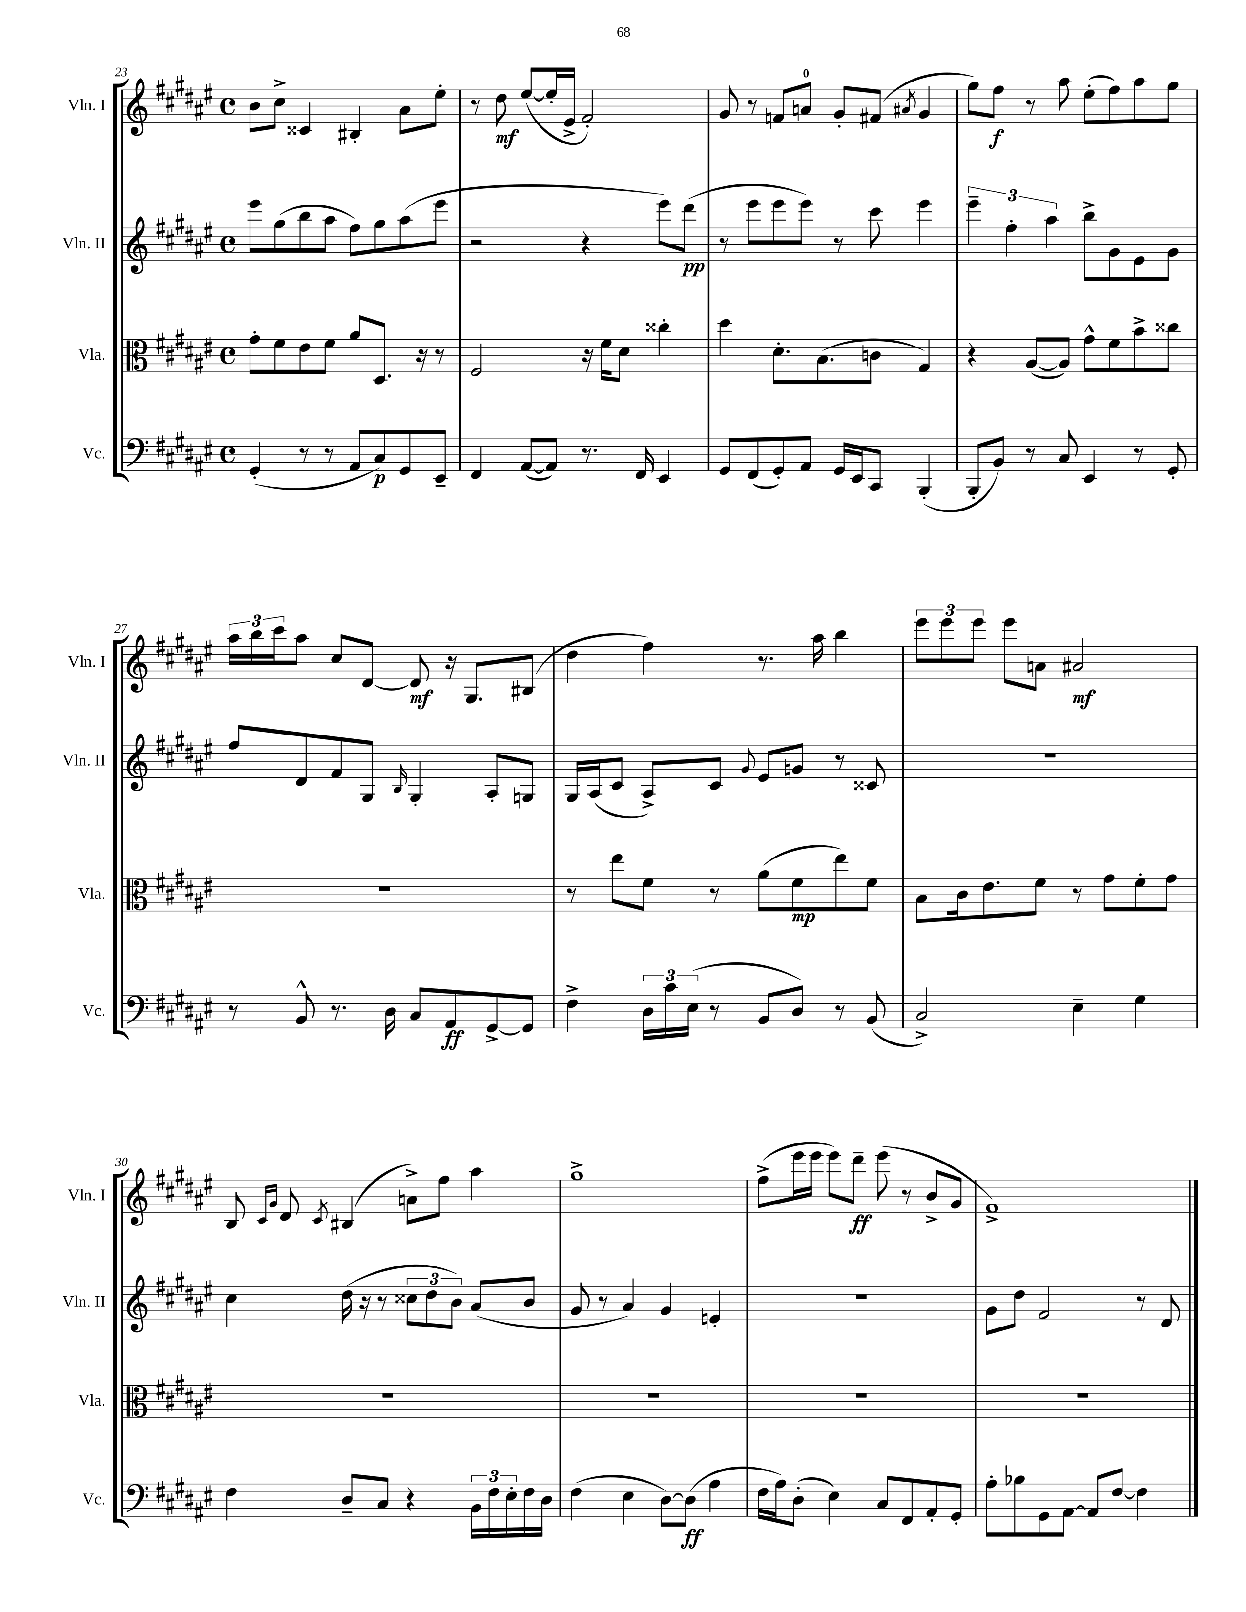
<<
\new StaffGroup <<
\new Staff = "s0" \with { instrumentName = "Vln. I" shortInstrumentName = "Vln. I" } {
    \clef treble \key fis \major \defaultTimeSignature \time 4/4
    b'8 cis''8-> cisis'4 bis4-. ais'8 eis''8-. |
    r8 dis''8\mf eis''8~( eis''16-. eis'16-> fis'2-.) |
    gis'8 r8 f'8 a'8-0 gis'8-. fis'8( \acciaccatura { ais'8 } gis'4 |
    gis''8) fis''8\f r8 ais''8 eis''8-.( fis''8) ais''8 gis''8 |
    \tuplet 3/2 { ais''16 b''16 cis'''16 } ais''8 cis''8 dis'8~ dis'8\mf r16 gis8. bis8( |
    dis''4 fis''4) r8. ais''16 b''4 |
    \tuplet 3/2 { eis'''8 eis'''8 eis'''8 } eis'''8 a'8 ais'2\mf |
    b8 \grace { cis'16 gis'16 } dis'8 \acciaccatura { cis'8 } bis4( a'8->) fis''8 ais''4 |
    gis''1-> |
    fis''8->( eis'''16 eis'''16 eis'''8) dis'''8--\ff eis'''8( r8 b'8-> gis'8 |
    fis'1->) \bar "|." |
}
\new Staff = "s1" \with { instrumentName = "Vln. II" shortInstrumentName = "Vln. II" } {
    \clef treble \key fis \major \defaultTimeSignature \time 4/4
    eis'''8 gis''8( b''8 ais''8 fis''8) gis''8 ais''8( eis'''8 |
    r2 r4 eis'''8) dis'''8\pp( |
    r8 eis'''8 eis'''8 eis'''8) r8 cis'''8 eis'''4 |
    \tuplet 3/2 { eis'''4-- fis''4-. ais''4 } b''8-> gis'8 eis'8 gis'8 |
    fis''8 dis'8 fis'8 gis8 \grace { b16 } gis4-. ais8-. g8 |
    gis16 ais16( cis'8 ais8->) cis'8 \appoggiatura { gis'8 } eis'8 g'8 r8 cisis'8 |
    R1 |
    cis''4 dis''16( r16 r8 \tuplet 3/2 { cisis''8 dis''8 b'8) } ais'8( b'8 |
    gis'8 r8 ais'4) gis'4 e'4-. |
    R1 |
    gis'8 dis''8 fis'2 r8 dis'8 \bar "|." |
}
\new Staff = "s2" \with { instrumentName = "Vla." shortInstrumentName = "Vla." } {
    \clef alto \key fis \major \defaultTimeSignature \time 4/4
    gis'8-. fis'8 eis'8 fis'8 ais'8 dis8. r16 r8 |
    fis2 r16 fis'16 dis'8 cisis''4-. |
    dis''4 dis'8.-. b8.( c'8 gis4) |
    r4 ais8~( ais8) gis'8-^ fis'8 b'8-> cisis''8 |
    r1 |
    r8 eis''8 fis'8 r8 ais'8( fis'8\mp eis''8) fis'8 |
    b8 cis'16 eis'8. fis'8 r8 gis'8 fis'8-. gis'8 |
    R1 |
    R1 |
    R1 |
    R1 \bar "|." |
}
\new Staff = "s3" \with { instrumentName = "Vc." shortInstrumentName = "Vc." } {
    \clef bass \key fis \major \defaultTimeSignature \time 4/4
    gis,4-.( r8 r8 ais,8 cis8\p) gis,8 eis,8-- |
    fis,4 ais,8~( ais,8) r8. fis,16 eis,4 |
    gis,8 fis,8( gis,8-.) ais,8 gis,16 eis,16 cis,8 b,,4-.( |
    b,,8-. b,8) r8 cis8 eis,4 r8 gis,8-. |
    r8 b,8-^ r8. dis16 cis8 ais,8\ff gis,8~-> gis,8 |
    fis4-> \tuplet 3/2 { dis16 cis'16 eis16( } r8 b,8 dis8) r8 b,8( |
    cis2->) eis4-- gis4 |
    fis4 dis8-- cis8 r4 \tuplet 3/2 { b,16 fis16 eis16-. } fis16 dis16 |
    fis4( eis4 dis8~) dis8\ff( ais4 |
    fis16 ais16) dis8-.( eis4) cis8 fis,8 ais,8-. gis,8-. |
    ais8-. bes8 gis,8 ais,8~ ais,8 fis8~ fis4 \bar "|." |
}
>>
>>
\layout { \context { \Score currentBarNumber = #23 } }
